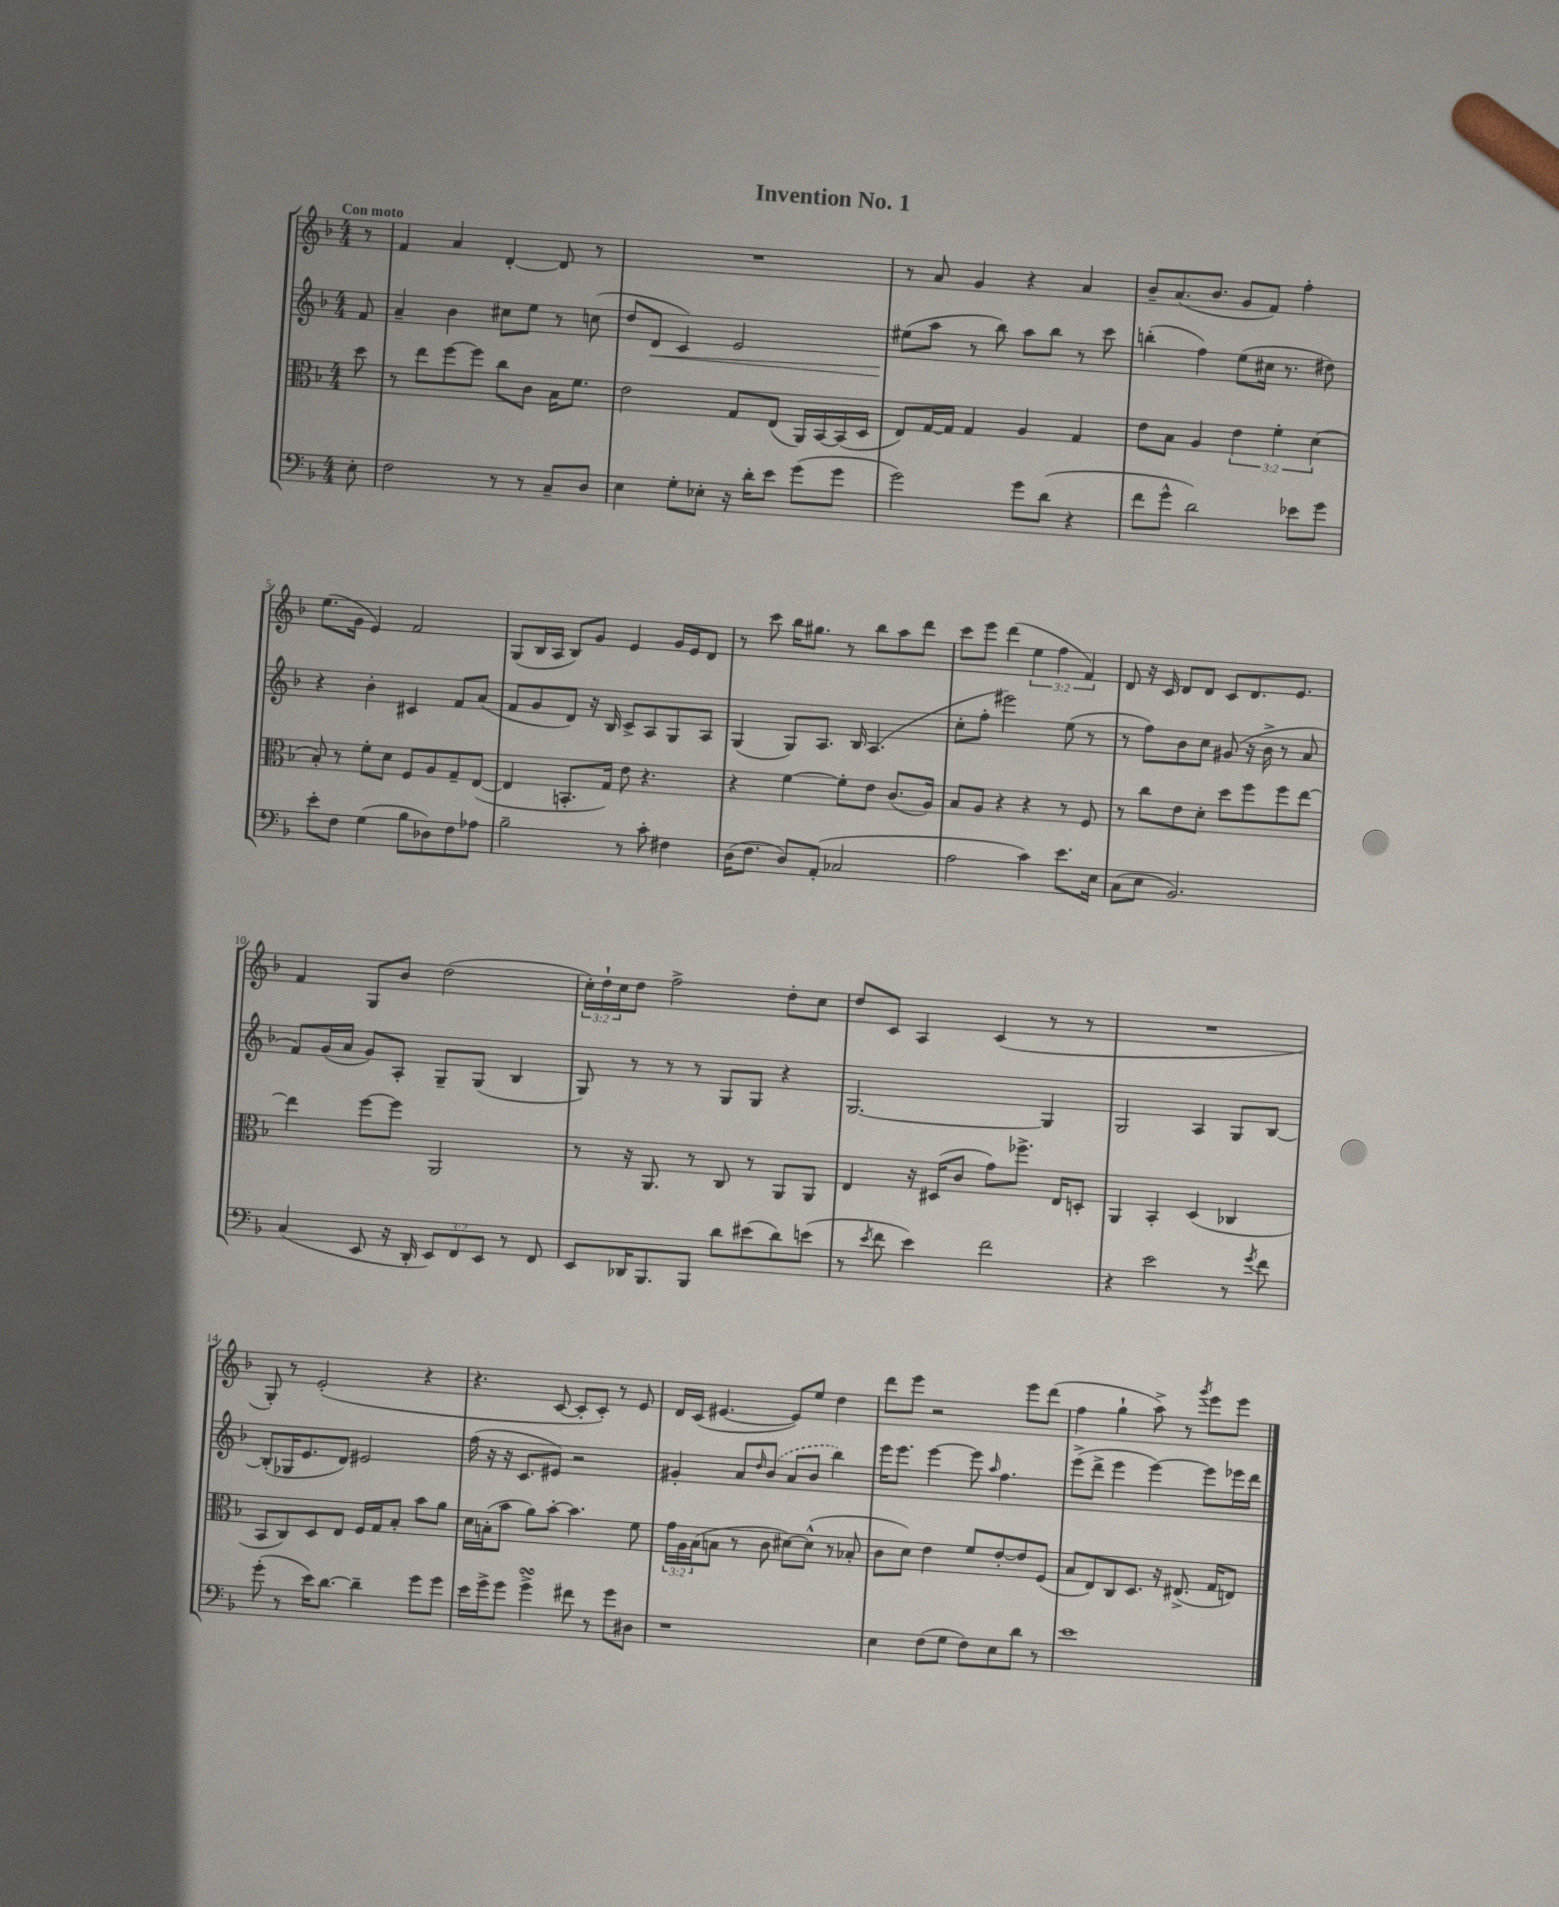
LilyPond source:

\header { title = "Invention No. 1" }
<<
\new StaffGroup <<
\new Staff = "s0" {
    \clef treble \key f \major \numericTimeSignature \time 4/4 \override Staff.TupletNumber.text = #tuplet-number::calc-fraction-text \partial 8 \tempo "Con moto"
    r8 |
    f'4 a'4 d'4~-. d'8 r8 |
    R1 |
    r8 a'8 g'4 r4 a'4 |
    bes'8-- a'8.( bes'8. g'8 f'8) f''4-. |
    e''8.( g'16 e'4) f'2 |
    g8( bes16 a16 bes8) g'8 e'4 g'16 e'16 d'8 |
    r8 c'''8 bes''16 gis''8. r8 bes''8 a''8 d'''8 |
    c'''8 e'''8 d'''4( \tuplet 3/2 { e''4 f''4 f'4) } |
    d'8 r16 c'16 d'8 d'8 c'8 d'8. e'8. |
    f'4 g8 bes'8 d''2( |
    \tuplet 3/2 { c''16-.) d''16-! c''16 } d''8 f''2-> d''8-. c''8 |
    d''8 c'8 a4 c'4( r8 r8 |
    R1 |
    g8-.) r8 e'2-.( r4 |
    r4. c'8~ c'8-. c'8-.) r8 e'8 |
    d'16 c'16( eis'4.~ eis'8) e''8 d''4 |
    d'''8 e'''8 r2 e'''8 d'''8( |
    f''4 g''4-! a''8->) r8 \acciaccatura { g'''8 } e'''8 e'''8 \bar "|." |
}
\new Staff = "s1" {
    \clef treble \key f \major \numericTimeSignature \time 4/4 \partial 8
    f'8 |
    a'4-- bes'4 cis''8 e''8 r8 c''8( |
    d''8 d'8\< c'4) e'2 |
    eis''8\!( a''8 r8 bes''8) a''8 bes''8 r8 c'''8 |
    b''4-.( f''4) e''8( cis''16 r8. dis''8) |
    r4 bes'4-. cis'4 f'8 a'8( |
    f'8 g'8 d'8) r16 bes16 c'8-> a8 g8 a8 |
    g4( g8) a8. bes16 a4.( |
    c''8-. f''8-. eis'''2) e''8( r8 |
    r8 f''8) bes'8 c''8 gis'8( r16 bes'16-> r8 a'8 |
    f'8) g'16( a'16 g'8) a8-. g8-- g8( bes4 |
    g8) r8 r8 r8 g8 g8 r4 |
    g2.~ g4 |
    g2 a4 g8 bes8~ |
    bes8-.( ges16 e'8. d'8) eis'2 |
    f''16( r16 r16 c'8. eis'8) r2 |
    gis'4-. a'8 \grace { d''16 } \once \slurDashed bes'8( a'8 bes'8 bes''4) |
    e'''16 e'''8. e'''4~ e'''8 \grace { a''16 } f''4. |
    e'''8->( d'''8-> e'''4 e'''4~) e'''8 ees'''16 d'''16 \bar "|." |
}
\new Staff = "s2" {
    \clef alto \key f \major \numericTimeSignature \time 4/4 \override Staff.TupletNumber.text = #tuplet-number::calc-fraction-text \partial 8
    d''8 |
    r8 e''8 f''8~ f''8 c''8 c'8 bes16 f'8. |
    e'2 g8 e8( a,16) bes,16~ bes,16( d16 |
    e8) g16~ g16 g4 a4 g4 |
    e'8 bes8 a4 \tuplet 3/2 { e'4 f'4-. d'4( } |
    bes8-.) r8 f'8-. d'8 f8 a8 g8-- e8~( |
    e4 b,8.-. g16) e'8 r4. |
    r4 f'4~ f'8-. e'8 c'8.( a16) |
    bes8 a8 r4 r4 r8 f8 |
    r8 c''8 e'8 d'8-. d''8 f''8 f''8 e''8~ |
    e''4 f''8~ f''8 a,2 |
    r8 r16 a,8. r8 c8 r8 a,8 a,8 |
    e4 r16 dis16( c'8 g'8) fes''8.-> e16 d8-. |
    a,4 bes,4-. d4( ces4 |
    bes,8 c8) d8 e8 f16 g16 bes8-. bes'8 a'8 |
    d'16 b16-.( bes'8 a'8) bes'8~-. bes'4. f'8 |
    \tuplet 3/2 { g'16 a16 bes16( } b8 r8 c'8 dis'8~) dis'8-^( r8 bes8-. |
    c'8 d'8) e'4 f'8 e'8~-. e'8 f8( |
    bes8 e8) c8 d8. r16 eis8.->( g16 e8) \bar "|." |
}
\new Staff = "s3" {
    \clef bass \key f \major \numericTimeSignature \time 4/4 \override Staff.TupletNumber.text = #tuplet-number::calc-fraction-text \partial 8
    e8-. |
    f2 r8 r8 c8-- d8 |
    e4 g8-. ees8-. r16 d'16-. e'8 g'8( g'8 |
    g'2) g'8 d'8( r4 |
    f'8 g'8-^ d'2) ees'8 g'8 |
    e'8-. f8 g4( bes8 des8) f8 aes8 |
    bes2-- r8 c'8-. fis4 |
    d16( f8. d8) a,8-.( ces2 |
    a2 c'4) e'8. e16 |
    c8( e8 bes,2.) |
    c4( e,8 r16 d,16-. \tuplet 3/2 { e,8) f,8 e,8 } r8 f,8 |
    e,8 des,16 bes,,8. bes,,8 d'8 eis'8( d'8) e'8( |
    r8 \acciaccatura { e'8 } f'8 e'4) f'2 |
    r4 e'2 r8 \acciaccatura { g'8 } f'8 |
    g'8-.( r8 e'16) d'8.~ d'4-- g'8 g'8 |
    e'16 g'16-> g'8 g'4->\turn fis'8 r8 g'8 dis8 |
    r1 |
    e4 f8( g8 f8) e8 d'8 r8 |
    e'1 \bar "|." |
}
>>
>>
